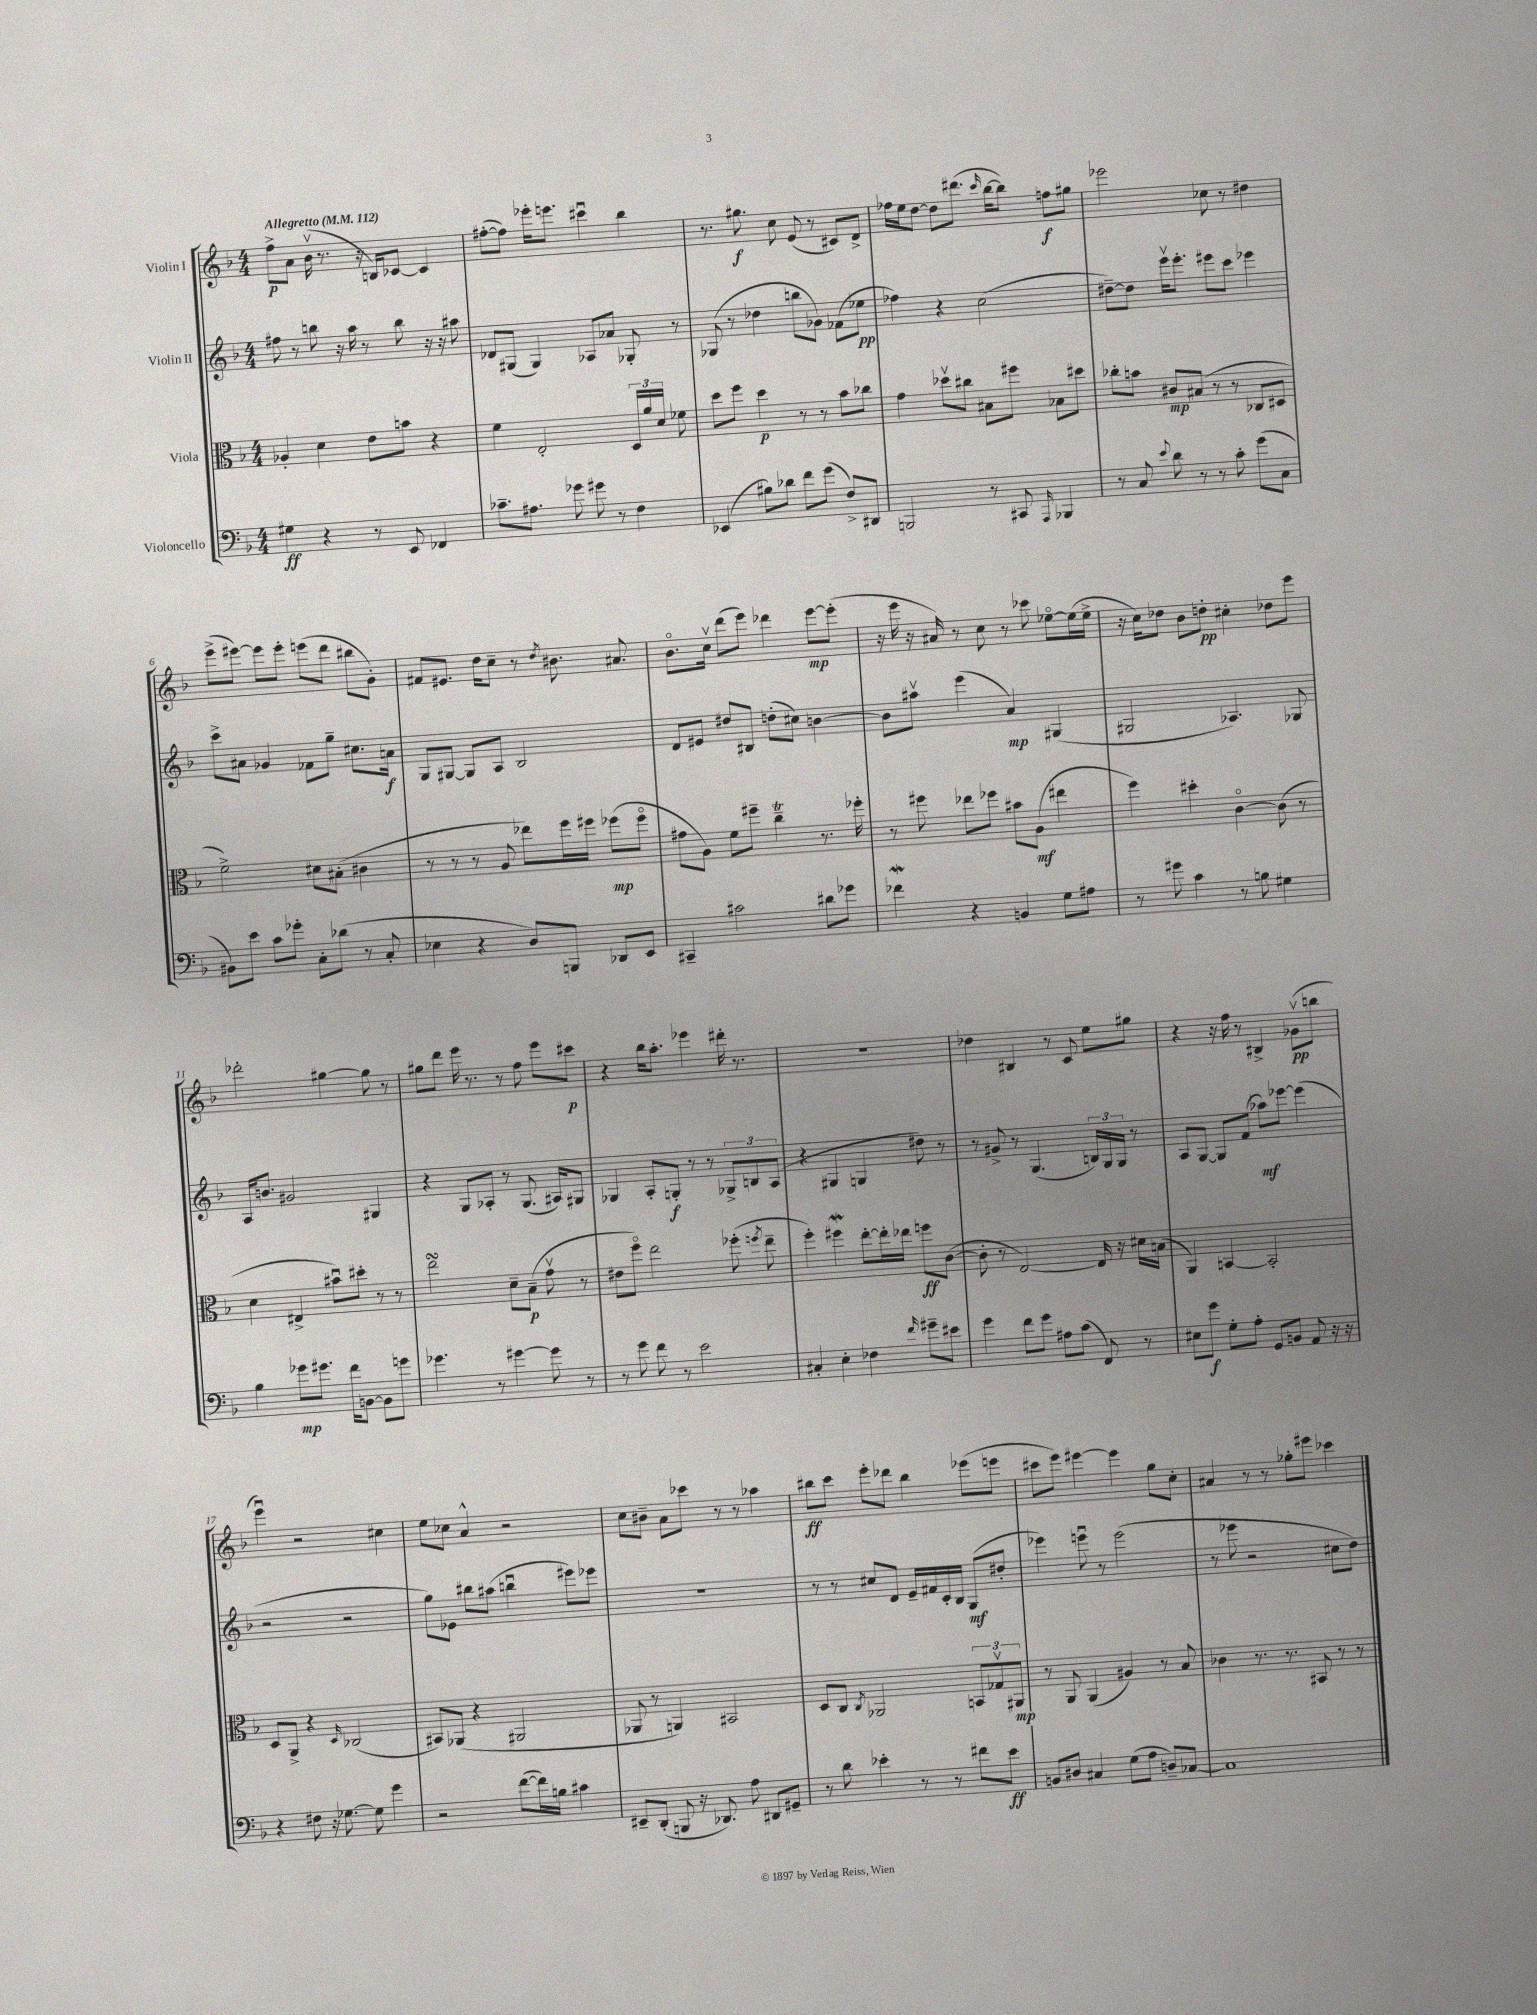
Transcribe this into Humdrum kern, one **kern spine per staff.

**kern	**kern	**kern	**kern
*staff4	*staff3	*staff2	*staff1
*clefF4	*clefC3	*clefG2	*clefG2
*k[b-]	*k[b-]	*k[b-]	*k[b-]
*M4/4	*M4/4	*M4/4	*M4/4
*MM112	*MM112	*MM112	*MM112
4G#\	4A-'/	8ff#\	8ff^\L
.	.	8r	8a\J
4r	4d\	8bb\	(16b-v\
.	.	.	8.r
.	.	16r	.
.	.	16aa\	.
8r	8e\L	8r	16r
.	.	.	16B/LK)
8EE/	8b\J	8bb\	[8c-/J
4FF-/	4r	16r	4c-/]
.	.	16r	.
.	.	8aa#\	.
=	=	=	=
8.c-~\L	4f\	8d-/L	([8ff#'\L
.	.	(8G#/J	8ff#\]J)
8.A#\J	.	.	.
.	2E'/	4G#/)	16eee-'\LK
.	.	.	8.eee\J
8g-\	.	.	.
8g#\	.	8A-/L	4ccc#u\
8r	.	8a-/J	.
4F\	24D/LL	8G-'/	4bb-\
.	24a/	.	.
.	24d/JJ	.	.
.	8f-\	8r	.
=	=	=	=
(4EE-/	8dd\L	(8G-/	8.r
.	8ff\J	8r	.
.	.	.	8.gg#\
8B#\L)	4dd\	4dd-\	.
8d-\J	.	.	8cc\
8f\L	8r	8bb\L	(8e/
(8g\J	8r	8g-\J)	8r
8F^/L)	8b-\L	(8f-\L	8c#/L)
8DD#/J	8cc-\J	8ee-\J	8d^/J
=	=	=	=
2BBB/	4g\	4ff-\)	16ff-\LL
.	.	.	16ee\J
.	.	.	[8dd\J
.	8dd-v\L	4r	8dd\]L
.	8cc#\J	.	(8.ddd#\J
8r	8B#\L	(2cc\	.
.	.	.	16qqccc/
.	.	.	[16bb-\LK
8CC#/	8ff#\J	.	8bb-\]J)
16qqAAA/	.	.	.
4BBB-/	8B-\L	.	8ff\L
.	8dd#\J	.	8gg#\J
=	=	=	=
8r	8cc-'\L	[8dd#~\L)	2eee-\
8C/	8b\J	8dd#\]J	.
8qqe/	.	.	.
8d\	8c#/L	16eeev\LK	.
.	.	8.eee'\J	.
8r	(8B#/J	.	.
8r	8r	8eee#\L	8cc-\
8c'\	8r	8ccc\J	8r
(8g\L	8C-/L	4eee-\	4dd#\
8C\J	8D#/J	.	.
=	=	=	=
8BB#\L)	2f^\)	8ccc^\L	(8eee^\L
8e\J	.	8a#\J	[8eee#\J)
8c\L	.	4g-/	8eee#\]L
8g-'\J	.	.	8eee#'\J
8C'\L	8d#\L	8f-\L	(8eee\L
(8d-\J	(8B#'\J	8gg~\J	8ddd\J
8r	4c#\	8.cc#\L	8bb#\L
8C'/	.	.	8g'\J)
.	.	16a\Jk	.
=	=	=	=
4E-\	8r	8G/L	8f#/L
.	8r	[8G#/J	8.e#/J
4r	8r	8G#/]L	.
.	.	.	16dd\LK
.	8A/	8A/J	8cc~\J
8D/L)	8ee-\L)	2B-/	8r
.	.	.	8qdd/
8BBB/J	16ff\L	.	8.b#\
.	16ff#\JJ	.	.
8DD-/L	(8ff-\L	.	.
.	.	.	8.a#/
8EE/J	8ff-o\J	.	.
=	=	=	=
4CC#~/	8g#\L	8d/L	8.b-o\L
.	8A\J)	8e#/J	.
.	.	.	16ccv\Jk
2c#\	8f\L	8dd#/L	(8ddd\L
.	8ff#~\J	8B#/J	8eee\J)
.	4cc~\	(8dd'\L	4ddd-\
.	.	8cc#\J)	.
8d#\L	8.r	[4b\	[8eee\L
8g-\J	.	.	(8eee'\]J
.	16ff-'\	.	.
=	=	=	=
4f-\	8r	8b\]L	16r
.	.	.	16eee\
.	8ff#\	8aa#v\J	16r
.	.	.	16a#/)
4r	8ee-\L	(4eee\	8r
.	8ff-\J	.	8cc\
4BB/	8b#\L	4a/)	8r
.	(8A\J	.	8ccc-\
8G\L	4ee#\	(4G#/	[8ee-o\L
8A#\J	.	.	(16ee-\]L
.	.	.	16ee-^\JJ
=	=	=	=
8r	4ff\)	2G#/	16r
.	.	.	16cc\LK)
8g#\	.	.	8dd-\J
4c\	4dd#'\	.	8b-\L
.	.	.	8dd'\J
8r	[4co\	4.A-/)	4cc#'\
8B\	.	.	.
4G#\	(8c\]	.	8dd-\L
.	8r	8G-/	8eee\J
=	=	=	=
4B-\	4d\	16A/LK	2ddd-'\
.	.	8.b/J	.
8g-\L	4E#^/	2g#/	.
8.g#\J	.	.	.
.	8b#u\L)	.	[4gg#\
16f\LK	.	.	.
[8BB\J	8dd#'\J	.	.
8BB\]L	8r	4G#/	8gg#\]
8g\J	8r	.	8r
=	=	=	=
4.g-\	2ee\	4r	8gg#\L
.	.	.	8ddd\J
.	.	8G/L	16eee\
.	.	.	8.r
8r	.	8A-'/J	.
[4g#\	8d~\L	8r	8r
.	(8B-~\J	(8.G/	8ff\
8g#\]	8gv\	.	8eee\L
.	.	16A#/LK)	.
8r	8r	8G#/J	8ccc#\J
=	=	=	=
8r	8e#\L	4G-/	4r
8g\	8ffo\J)	.	.
8f\	2ee\	8A'/L	16bb-\LK
.	.	.	8.aa'\J
8r	.	8G'/J	.
2e\	.	8r	4eee-\
.	.	8r	.
.	(8ff-'\	12G-^/L	16ddd#'\
.	.	.	8.r
.	.	12B/	.
.	8qff/	.	.
.	8ee~\	.	.
.	.	(12A/J	.
=	=	=	=
4C#'/	4ff'\)	4r	1r
4E'\	4ff#\	4G#/	.
4F-\	[8ee'\L	4G/	.
.	16ee'\]L	.	.
.	16ee-\JJ	.	.
16qqf/	.	.	.
8g#~\L	8ff\L	8dd#\)	.
8e#\J	([8c\J	8r	.
=	=	=	=
4g\	8c'\]	8r	4dd-\
.	8r	8g#^/	.
8f\L	[2E/)	8r	4B#/
8g\J	.	(4.G/	.
8A#\L	.	.	8r
(8c\J	.	.	8c/
8FF/)	16E/]	24B/LL)	8ee\L
.	.	24G/	.
.	16r	.	.
.	.	24G/JJ	.
8r	16d#\LL	8r	8gg#\J
.	(16B\JJ	.	.
=	=	=	=
8E#\L	4AA/)	8A/L	4r
8g\J	.	[8G/J	.
8G'\L	[4BB/	8G/]L	16r
.	.	.	16ff\
8A'\J	.	(8f/J	8r
8GG/L	2BB'/]	8aa-\L)	4B#^/
8BB/J	.	[8eee-\J	.
8AA/	.	(4eee-\]	(8g-v\L
16r	.	.	8bb\J
16r	.	.	.
=	=	=	=
4r	8D/L	2r	4eeeu\)
.	8AA^/J	.	.
8F#\	4r	.	2r
16r	.	.	.
[8.G-\	.	.	.
.	16qqD/	.	.
.	(2C-/	2r	.
8G-\]	.	.	.
4g\	.	.	4cc#\
=	=	=	=
2r	8BB#/L)	8gg\L)	8ee\L
.	(8AA-/J	8e-\J	8cc-\J
.	4r	8bb#\L	4a^^/
.	.	(8aa#\J	.
([8f\L	2AA#/	4bbu\	2r
16f\]L)	.	.	.
16B\JJ	.	.	.
4c#\	.	8eee#\L)	.
.	.	8eee-\J	.
=	=	=	=
8EE#~/L	8AA-/	1r	8cc\L
(8DD'/J	8r	.	8b#~\J
8BBB/	4AA/)	.	8a\L
16r	.	.	8ccc-\J
8.DD-/)	.	.	.
.	2BB#/	.	8r
8A\	.	.	8r
8DD#/L	.	.	4aa-\
8GG#~/J	.	.	.
=	=	=	=
8r	8D/L	8r	8bb#\L
8d\	8C/J	8r	8ccc\J
.	8qC/	.	.
4e-'\	2AA-/	8cc#/L	8eee'\L
.	.	8d/J	8ddd-\J
8r	.	16e~/LL	4bb#\
.	.	16f#/	.
8r	.	16c'/	.
.	.	16B-/JJ	.
8f#\L	12BB/L	(8G/L	(8eee-\L
.	12G-v/	.	.
8e-\J	.	8dd#'/J	8eee\J
.	12AA#/J	.	.
=	=	=	=
8BB/L	8r	4eee-\)	8ccc#\L
8D#/J	8AA/	.	8eee\J)
4C#/	(4AA/	8eeeu\	[4eee#\
.	.	8r	.
(8G\L	4A#/)	(2eee\	4eee#\]
8A\J	.	.	.
8D~/L)	8r	.	8gg\L
[8C-/J	8B-/	.	8cc'\J
=	=	=	=
1C-]	4c-\	8r	4a#/
.	.	8eee-\	.
.	8.r	2r	8r
.	.	.	8r
.	8.r	.	.
.	.	.	8gg-'\L
.	8BB#/	.	8eee#\J
.	8r	8cc#\L	4ccc-\
.	8r	8dd\J)	.
==	==	==	==
*-	*-	*-	*-
